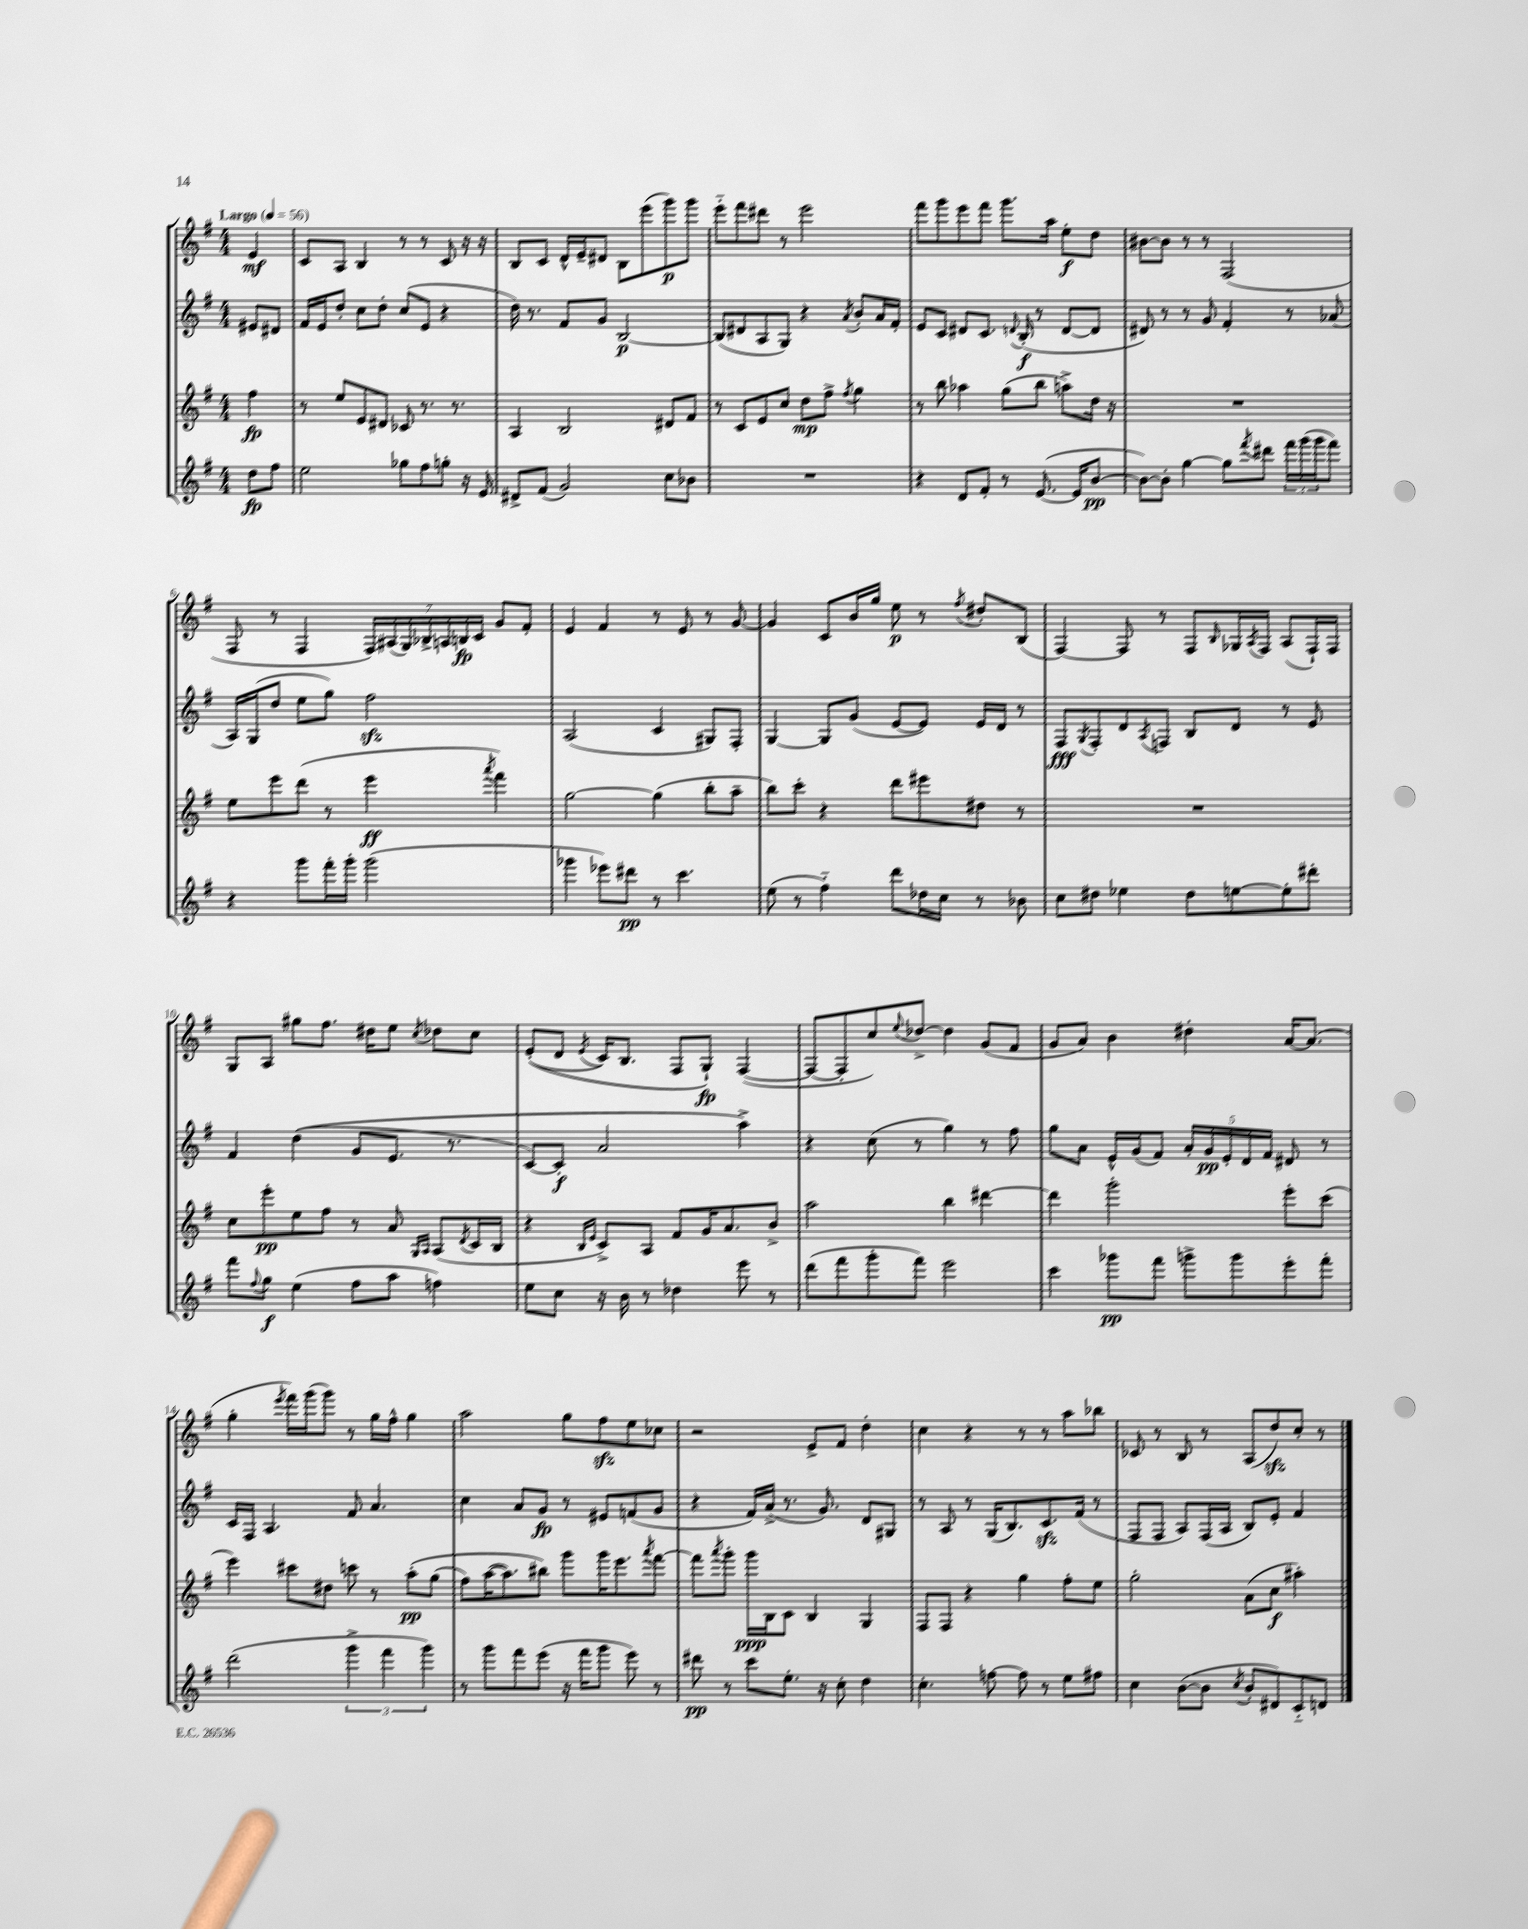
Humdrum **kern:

**kern	**dynam	**kern	**dynam	**kern	**dynam	**kern	**dynam
*part4	*part4	*part3	*part3	*part2	*part2	*part1	*part1
*staff4	*staff4	*staff3	*staff3	*staff2	*staff2	*staff1	*staff1
*clefG2	*	*clefG2	*	*clefG2	*	*clefG2	*
*k[f#]	*	*k[f#]	*	*k[f#]	*	*k[f#]	*
*M4/4	*	*M4/4	*	*M4/4	*	*M4/4	*
*MM56	*	*MM56	*	*MM56	*	*MM56	*
=	=	=	=	=	=	=	=
!	!	!	!	!	!	!LO:TX:a:B:t=Largo	!
8dd\L	fp	4ff#\	fp	8e#X/L	.	4e/	mf
8ff#\J	.	.	.	8d#X/J	.	.	.
=1	=1	=1	=1	=1	=1	=1	=1
2ee\	.	8r	.	16f#/LL	.	8c/L	.
.	.	.	.	16e/J	.	.	.
.	.	8ee/L	.	8dd'/J	.	8A/J	.
.	.	8e/	.	8cc\L	.	4B/	.
.	.	8d#X/J	.	8dd'\J	.	.	.
8gg-X\L	.	8c-X/	.	(8cc/L	.	8r	.
8ff#\	.	8.r	.	8e/J	.	8r	.
8ggn'\J	.	.	.	4r	.	8c/	.
.	.	8.r	.	.	.	.	.
16r	.	.	.	.	.	16r	.
16e/	.	.	.	.	.	16r	.
=2	=2	=2	=2	=2	=2	=2	=2
8d#X^/L	.	4A/	.	16dd\)	.	8B/L	.
.	.	.	.	8.r	.	.	.
(8f#/J	.	.	.	.	.	8c/J	.
2g/)	.	2B/	.	8f#/L	.	16d^^/LL	.
.	.	.	.	.	.	16e~/J	.
.	.	.	.	8g/J	.	8d#X/J	.
.	.	.	.	[2B/	p	8B\L	.
.	.	.	.	.	.	(8eee\	.
8cc\L	.	8d#X/L	.	.	.	8ggg\)	p
8b-X\J	.	8f#/J	.	.	.	8ggg\J	.
=3	=3	=3	=3	=3	=3	=3	=3
1r	.	8r	.	(8B/L]	.	8eee\L	.
.	.	8c/L	.	8d#X/	.	8fff#\	.
.	.	8e/	.	8A/	.	8ddd#X\J	.
.	.	8cc/J	.	8G/J)	.	8r	.
.	.	8dd\L	mp	4r	.	2eee\	.
.	.	8ff#^\J	.	.	.	.	.
.	.	8qff#/	.	8qa/	.	.	.
.	.	4gg\	.	8b'/L	.	.	.
.	.	.	.	16a/L	.	.	.
.	.	.	.	16f#'/JJ	.	.	.
=4	=4	=4	=4	=4	=4	=4	=4
4r	.	8r	.	8e/L	.	8fff#\L	.
.	.	8bb\	.	8c/J	.	8ggg\	.
8d/L	.	4aa-X\	.	8d#X/L	.	8eee\	.
8f#'/J	.	.	.	8.c/J	.	8fff#\J	.
8r	.	(8gg\L	.	.	.	8.ggg\L	.
.	.	.	.	8qqdn/	.	.	.
.	.	.	.	(16B'/	f	.	.
([8.e/	.	8bb\J	.	8r	.	.	.
.	.	.	.	.	.	16aa\Jk	.
.	.	8aan^\L)	.	[8d/L	.	8ee'\L	f
16e/KL]	.	.	.	.	.	.	.
[8b/J	pp	16dd\Jk	.	8d/J]	.	8dd\J	.
.	.	16r	.	.	.	.	.
=5	=5	=5	=5	=5	=5	=5	=5
8b\L_)	.	1r	.	8d#X/)	.	[8b#X\L	.
8b'\J]	.	.	.	8r	.	8b#\J]	.
[4gg\	.	.	.	8r	.	8r	.
.	.	.	.	8g/	.	8r	.
8gg\L]	.	.	.	4f#'/	.	(2F#/	.
8qfff#/	.	.	.	.	.	.	.
8ddd#X\J	.	.	.	.	.	.	.
24fff#\LL	.	.	.	8r	.	.	.
(24ggg\	.	.	.	.	.	.	.
24ggg\J	.	.	.	.	.	.	.
8fff#\J)	.	.	.	(8a-X/	.	.	.
!!LO:LB:g=z
=6	=6	=6	=6	=6	=6	=6	=6
4r	.	8ee\L	.	16A/LL)	.	8F#/	.
.	.	.	.	(16G/J	.	.	.
.	.	8eee\	.	8dd/J	.	8r	.
8ggg\L	.	(8ddd\J	.	8ee\L	.	4F#/	.
16fff#'\L	.	8r	.	8gg\J)	.	.	.
16ggg'\JJ	.	.	.	.	.	.	.
(2ggg\	.	4eee\	ff	2ff#zz\	.	28F#/LL)	.
.	.	.	.	.	.	(28A#X/	.
.	.	.	.	.	.	28G/)	.
.	.	.	.	.	.	28B-X^/	.
.	.	.	.	.	.	28An/	.
.	.	.	.	.	.	28Bn/	fp
.	.	.	.	.	.	28c/JJ	.
.	.	8qaaa/	.	.	.	.	.
.	.	4fff#\)	.	.	.	8g/L	.
.	.	.	.	.	.	8f#'/J	.
=7	=7	=7	=7	=7	=7	=7	=7
4ggg-X\	.	[2gg\	.	(2A/	.	4e/	.
8eee-X\L)	.	.	.	.	.	4f#/	.
8ddd#X\J	pp	.	.	.	.	.	.
8r	.	(4gg\]	.	4c/	.	8r	.
4.ccc\	.	.	.	.	.	8e/	.
.	.	8bb'\L	.	8G#X/L)	.	8r	.
.	.	8aa~\J	.	8F#'/J	.	[8g/	.
=8	=8	=8	=8	=8	=8	=8	=8
(8ee\	.	8bb\L)	.	[4G/	.	4g/]	.
8r	.	8ccc'\J	.	.	.	.	.
4ff#\)	.	4r	.	8G/L]	.	8c/L	.
.	.	.	.	(8g/J	.	16b/L	.
.	.	.	.	.	.	16gg/JJ	.
8ddd\L	.	8ddd\L	.	[8e/L	.	8ee\	p
16dd-X\L	.	8eee#X\	.	8e/J])	.	8r	.
16cc\JJ	.	.	.	.	.	.	.
.	.	.	.	.	.	8qff#/	.
8r	.	8dd#X\J	.	16e/LL	.	8dd#X'/L	.
.	.	.	.	16d/JJ	.	.	.
8b-X\	.	8r	.	8r	.	(8B/J	.
=9	=9	=9	=9	=9	=9	=9	=9
8cc\L	.	1r	.	8F#/L	fff	[4F#/)	.
.	.	.	.	8qG/	.	.	.
8dd#X\J	.	.	.	8F#'/	.	.	.
4ee-X\	.	.	.	8d/	.	8F#/]	.
.	.	.	.	8qA/	.	.	.
.	.	.	.	8Fn/J	.	8r	.
8dd#\L	.	.	.	8B/L	.	8F#/L	.
.	.	.	.	.	.	16qqB/	.
[8een\	.	.	.	8d/J	.	16G-X/L	.
.	.	.	.	.	.	8qA/	.
.	.	.	.	.	.	16F#/JJ	.
8ee'\]	.	.	.	8r	.	(8A/L	.
8ddd#X'\J	.	.	.	8e/	.	16F#`/L)	.
.	.	.	.	.	.	16F#/JJ	.
!!LO:LB:g=z
=10	=10	=10	=10	=10	=10	=10	=10
8fff#\L	.	8cc\L	.	4f#/	.	8G/L	.
8qqff#/	.	.	.	.	.	.	.
8gg\J	f	8eee'\	pp	.	.	8A/J	.
(4ee\	.	8ee\	.	((4dd\	.	8gg#X\L	.
.	.	8ff#\J	.	.	.	8.ff#\J	.
8ff#\L	.	8r	.	8g/L	.	.	.
.	.	.	.	.	.	16dd#X\KL	.
8aa\J	.	8a/	.	8.e/J	.	8ee\J	.
.	.	16qqG/LL	.	.	.	.	.
.	.	16qqA/JJ	.	.	.	8qcc/	.
4ffn\)	.	(8A/L	.	.	.	8dd-X\L	.
.	.	.	.	8.r	.	.	.
.	.	8qd/	.	.	.	.	.
.	.	16c/L	.	.	.	8cc\J	.
.	.	16B/JJ	.	.	.	.	.
=11	=11	=11	=11	=11	=11	=11	=11
8ee\L	.	4r	.	[8c/L)	.	((8e'/L	.
8cc\J	.	.	.	8c'/J]	f	8d/J	.
.	.	16qqB/LL	.	.	.	.	.
.	.	16qqe/JJ	.	.	.	8qe/	.
16r	.	8c^/L)	.	2a/	.	16c/KL)	.
16b\	.	.	.	.	.	8.B/J	.
8r	.	8A/J	.	.	.	.	.
4dd-X\	.	8f#/L	.	.	.	8F#/L	.
.	.	16g/K	.	.	.	8G`/J)	fp
.	.	8.a/	.	.	.	.	.
8eee\	.	.	.	4aa^\)	.	([4F#/	.
8r	.	8b^/J	.	.	.	.	.
=12	=12	=12	=12	=12	=12	=12	=12
(8ddd\L	.	2aa\	.	4r	.	8F#/L_	.
8fff#\	.	.	.	.	.	8F#'/]	.
8ggg'\	.	.	.	(8cc\	.	8cc/)	.
.	.	.	.	.	.	8qqee/	.
8fff#\J)	.	.	.	8r	.	[8dd-X^/J	.
2eee\	.	4bb\	.	4gg\)	.	4dd-\]	.
.	.	[4ddd#X\	.	8r	.	(8g/L	.
.	.	.	.	8ff#\	.	8f#/J	.
=13	=13	=13	=13	=13	=13	=13	=13
4ccc\	.	4ddd#\]	.	8gg\L	.	8g/L	.
.	.	.	.	8a\J	.	8a/J)	.
8ggg-X\L	pp	2ggg'\	.	16e^^/LL	.	4b\	.
.	.	.	.	(16g/J	.	.	.
8fff#\J	.	.	.	8f#/J)	.	.	.
8gggn^\L	.	.	.	20a'/LL	.	4dd#X'\	.
.	.	.	.	20g/	pp	.	.
.	.	.	.	20e'/	.	.	.
8ggg\	.	.	.	.	.	.	.
.	.	.	.	20d/	.	.	.
.	.	.	.	20f#/JJ	.	.	.
8eee'\	.	8eee'\L	.	8d#X/	.	[16a/KL	.
.	.	.	.	.	.	(8.a/J]	.
8fff#'\J	.	(8ccc\J	.	8r	.	.	.
!!LO:LB:g=z
=14	=14	=14	=14	=14	=14	=14	=14
(2ddd\	.	4eee\)	.	16c/LL	.	4gg'\	.
.	.	.	.	16F#/JJ	.	.	.
.	.	.	.	4.A/	.	.	.
.	.	.	.	.	.	8qeee/	.
.	.	8ccc#X\L	.	.	.	16fff#\LL)	.
.	.	.	.	.	.	(16ggg\J	.
.	.	8dd#X\J	.	.	.	8ggg\J)	.
6ggg^\	.	8cccn\	.	8f#/	.	8r	.
.	.	8r	.	4.a/	.	16gg\LL	.
6fff#\	.	.	.	.	.	.	.
.	.	.	.	.	.	16ff#^^\JJ	.
.	.	(8aa'\L	pp	.	.	4gg\	.
6ggg\)	.	.	.	.	.	.	.
.	.	(8gg\J	.	.	.	.	.
=15	=15	=15	=15	=15	=15	=15	=15
8r	.	8ff#\L)	.	4cc\	.	2aa\	.
8ggg\L	.	([16aa\K	.	.	.	.	.
.	.	8.aa\])	.	.	.	.	.
8fff#\	.	.	.	8a/L	.	.	.
(8eee\J	.	8bb#X\J)	.	8g/J	fp	.	.
16r	.	8ggg\L	.	8r	.	8gg\L	.
16fff#\KL	.	.	.	.	.	.	.
8ggg\J	.	16ggg\K	.	8e#X/L	.	8ff#zz\	.
.	.	8.eee\	.	.	.	.	.
8eee\)	.	.	.	(8fn/	.	8ee\	.
.	.	8qaaa/	.	.	.	.	.
8r	.	[8fff#\J	.	8g/J	.	8cc-X\J	.
=16	=16	=16	=16	=16	=16	=16	=16
8ddd#X\	pp	8fff#\L]	.	4r	.	2r	.
.	.	8qaaa/	.	.	.	.	.
8r	.	8ggg'\J	.	.	.	.	.
8ccc\L	.	16ggg\LL	ppp	16f#/LL)	.	.	.
.	.	16B\J	.	(16a^/JJ	.	.	.
8.ee'\J	.	8c\J	.	8.r	.	.	.
.	.	4B/	.	.	.	8e^/L	.
16r	.	.	.	8.g/)	.	.	.
8cc'\	.	.	.	.	.	8f#/J	.
4dd\	.	4G/	.	8d/L	.	4dd'\	.
.	.	.	.	8G#X/J	.	.	.
=17	=17	=17	=17	=17	=17	=17	=17
4.cc'\	.	8F#/L	.	8r	.	4cc\	.
.	.	8F#/J	.	8A/	.	.	.
.	.	4r	.	8r	.	4r	.
[8ffn\	.	.	.	(16G/KL	.	.	.
.	.	.	.	8.B/)	.	.	.
8ff\]	.	4gg\	.	.	.	8r	.
8r	.	.	.	8.czz/	.	8r	.
8ee\L	.	8ff#'\L	.	.	.	8aa\L	.
.	.	.	.	(16f#/Jk	.	.	.
8ff#X\J	.	8ee\J	.	8r	.	8bb-X\J	.
=18	=18	=18	=18	=18	=18	=18	=18
4cc\	.	2gg'\	.	8F#/L	.	8c-X/	.
.	.	.	.	8F#/J	.	8r	.
([8b\L	.	.	.	8A/L)	.	8B/	.
8b\J]	.	.	.	(16F#/L	.	8r	.
.	.	.	.	16A/JJ	.	.	.
8qcc/	.	.	.	.	.	.	.
8b'/L	.	(8a\L	.	8B/L)	.	(8A/L	.
8d#X/)	.	8cc\J	f	8e'/J	.	8ddzz/)	.
8c/	.	4aa#X'\)	.	4f#/	.	8cc'/J	.
8dn/J	.	.	.	.	.	8r	.
==	==	==	==	==	==	==	==
*-	*-	*-	*-	*-	*-	*-	*-
